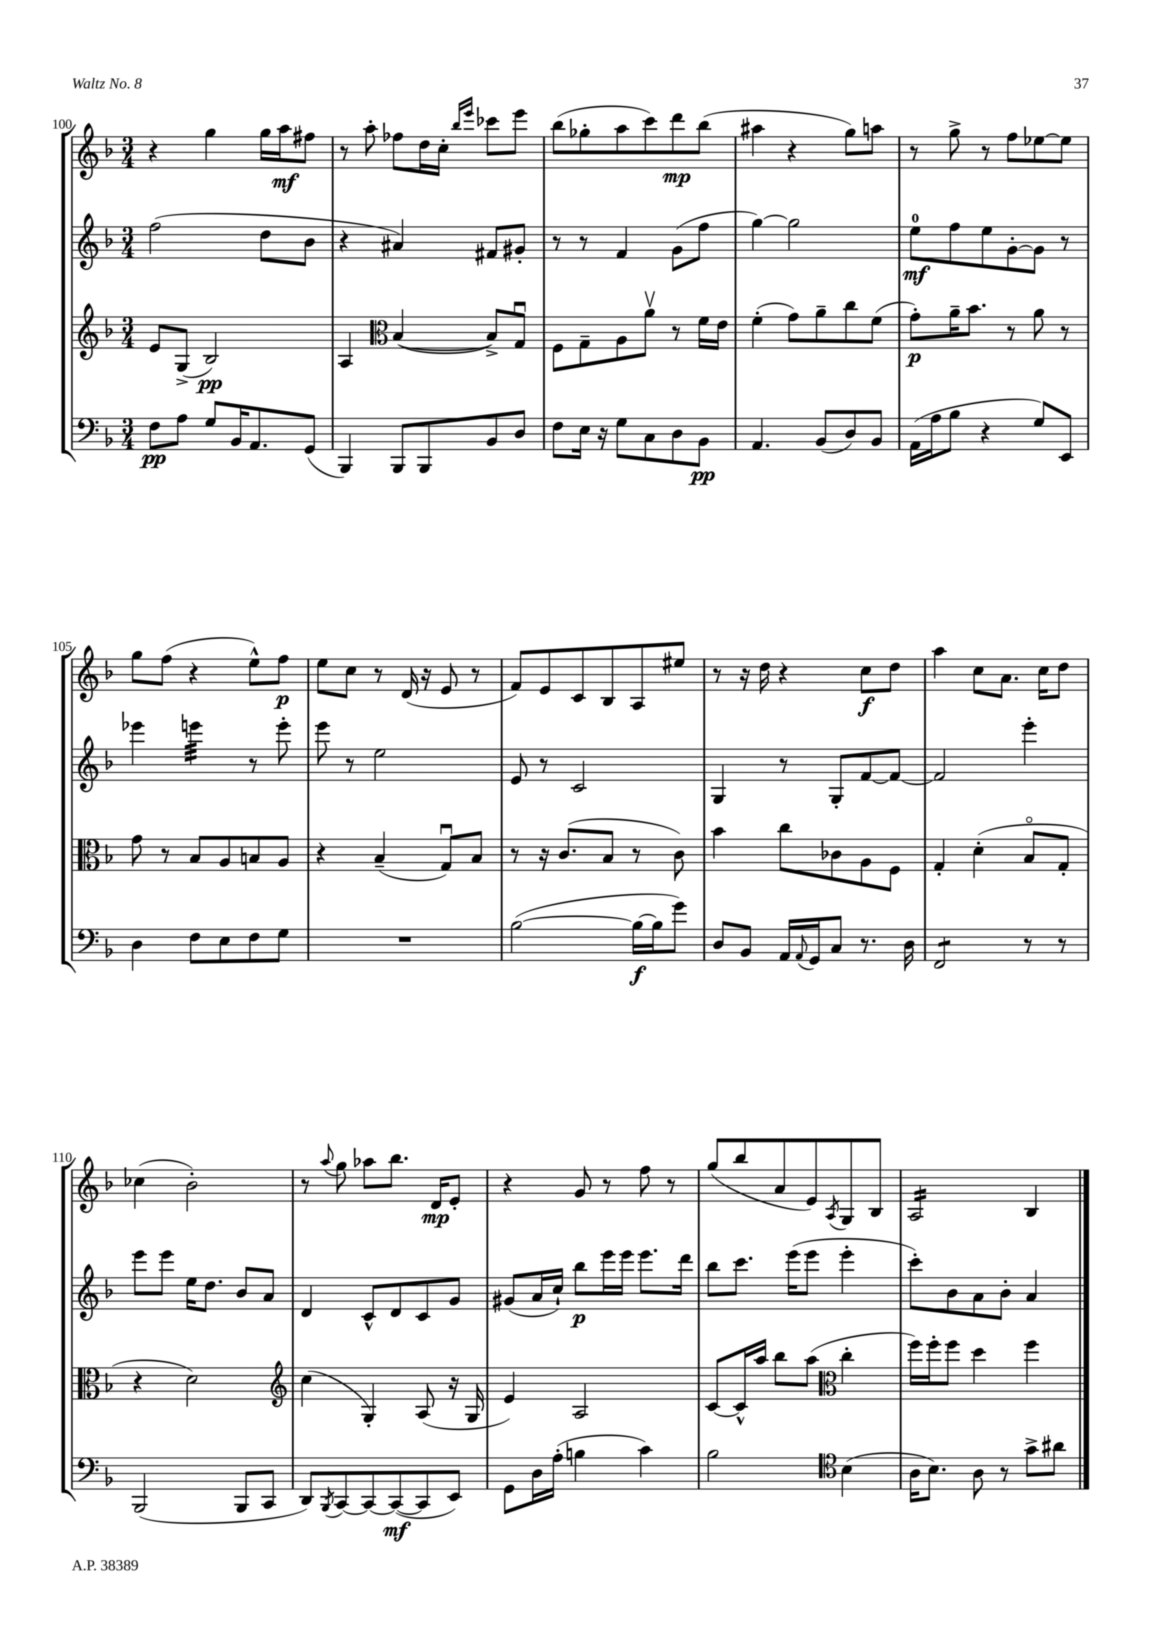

**kern	**kern	**kern	**kern
*staff4	*staff3	*staff2	*staff1
*clefF4	*clefG2	*clefG2	*clefG2
*k[b-]	*k[b-]	*k[b-]	*k[b-]
*M3/4	*M3/4	*M3/4	*M3/4
8F	8e	(2ff	4r
8A	(8G^	.	.
8G	2B-)	.	4gg
16BB-	.	.	.
8.AA	.	.	.
.	.	8dd	16gg
.	.	.	16aa
(8GG	.	8b-	8ff#
=	=	=	=
4BBB-)	4A	4r	8r
.	.	.	8aa'
*	*clefC3	*	*
8BBB-	([4B-	4a#)	8ff-
8BBB-	.	.	16dd
.	.	.	16cc'
.	.	.	16qqbb-
.	.	.	16qqeee
8BB-	8B-^])	8f#	8ccc-
8D	8Gu	8g#'	8eee
=	=	=	=
8F	8F	8r	(8bb-
16E	8G~	8r	8gg-'
16r	.	.	.
8G	8A	4f	8aa
8C	8av	.	8ccc)
8D	8r	(8g	8ddd
8BB-	16f	8ff	(8bb-
.	16e	.	.
=	=	=	=
4.AA	(4f'	[4gg)	4aa#
.	8g)	2gg]	4r
(8BB-	8a~	.	.
8D)	8cc	.	8gg)
8BB-	(8f	.	8aa
=	=	=	=
(16AA	8g')	8ee	8r
16A	.	.	.
8B-	16a~	8ff	8gg^
.	8.b-	.	.
4r	.	8ee	8r
.	8r	[8g'	8ff
8G)	8a	8g]	[8ee-
8EE	8r	8r	8ee-]
=	=	=	=
4D	8g	4eee-	8gg
.	8r	.	(8ff
8F	8B-	4eee	4r
8E	8A	.	.
8F	8B	8r	8ee^^)
8G	8A	8eee'	8ff
=	=	=	=
2.r	4r	8eee	8ee
.	.	8r	8cc
.	(4B-~	2ee	8r
.	.	.	(16d
.	.	.	16r
.	8Gu)	.	8e
.	8B-	.	8r
=	=	=	=
([2B-	8r	8e	8f)
.	16r	8r	8e
.	(8.c	.	.
.	.	2c	8c
.	8B-	.	8B-
16B-_	8r	.	8A
16B-]	.	.	.
8g)	8c)	.	8ee#
=	=	=	=
8D	4b-	4G	8r
8BB-	.	.	16r
.	.	.	16dd
16AA	8cc	8r	4r
8qqAA	.	.	.
16GG	.	.	.
8C	8c-	8G'	.
8.r	8A	[8f	8cc
.	8F	8f_	8dd
16D	.	.	.
=	=	=	=
2FF	4G'	2f]	4aa
.	(4d'	.	8cc
.	.	.	8.a
8r	8B-o	4eee'	.
.	.	.	16cc
8r	8G'	.	8dd
=	=	=	=
(2BBB-	4r	8eee	(4cc-
.	.	8eee	.
.	2d)	16ee	2b-')
.	.	8.dd	.
8BBB-	.	8b-	.
8CC	.	8a	.
=	=	=	=
*	*clefG2	*	*
8DD)	(4cc	4d	8r
8qBBB-	.	.	8qqaa
[8CC	.	.	8gg
8CC_	4G')	8c^^	8aa-
(8CC_	.	8d	8.bb-
8CC]	(8A	8c	.
.	.	.	16d
8EE)	16r	8g	8e'
.	16G	.	.
=	=	=	=
8GG	4e)	(8g#	4r
16D	.	16a	.
(16A'	.	16cc`)	.
4B	2A	8bb-	8g
.	.	16eee	8r
.	.	16eee	.
4c)	.	8.eee	8ff
.	.	.	8r
.	.	16ddd	.
=	=	=	=
2B-	[8c	8bb-	(8gg
.	16c^^]	8.ccc	8bb-
.	16aa	.	.
.	8bb-	.	8a
.	.	(16eee	.
.	(8aa	8eee	8e)
*clefC4	*clefC3	*	*
.	.	.	8qA
(4B-	4cc'	4eee'	8G
.	.	.	8B-
=	=	=	=
16A	16ff)	8ccc')	2A
8.B-)	16ff'	.	.
.	8ff	8b-	.
8A	4dd	8a	.
8r	.	8b-'	.
8g^	4ff	4a	4B-
8a#	.	.	.
==	==	==	==
*-	*-	*-	*-
